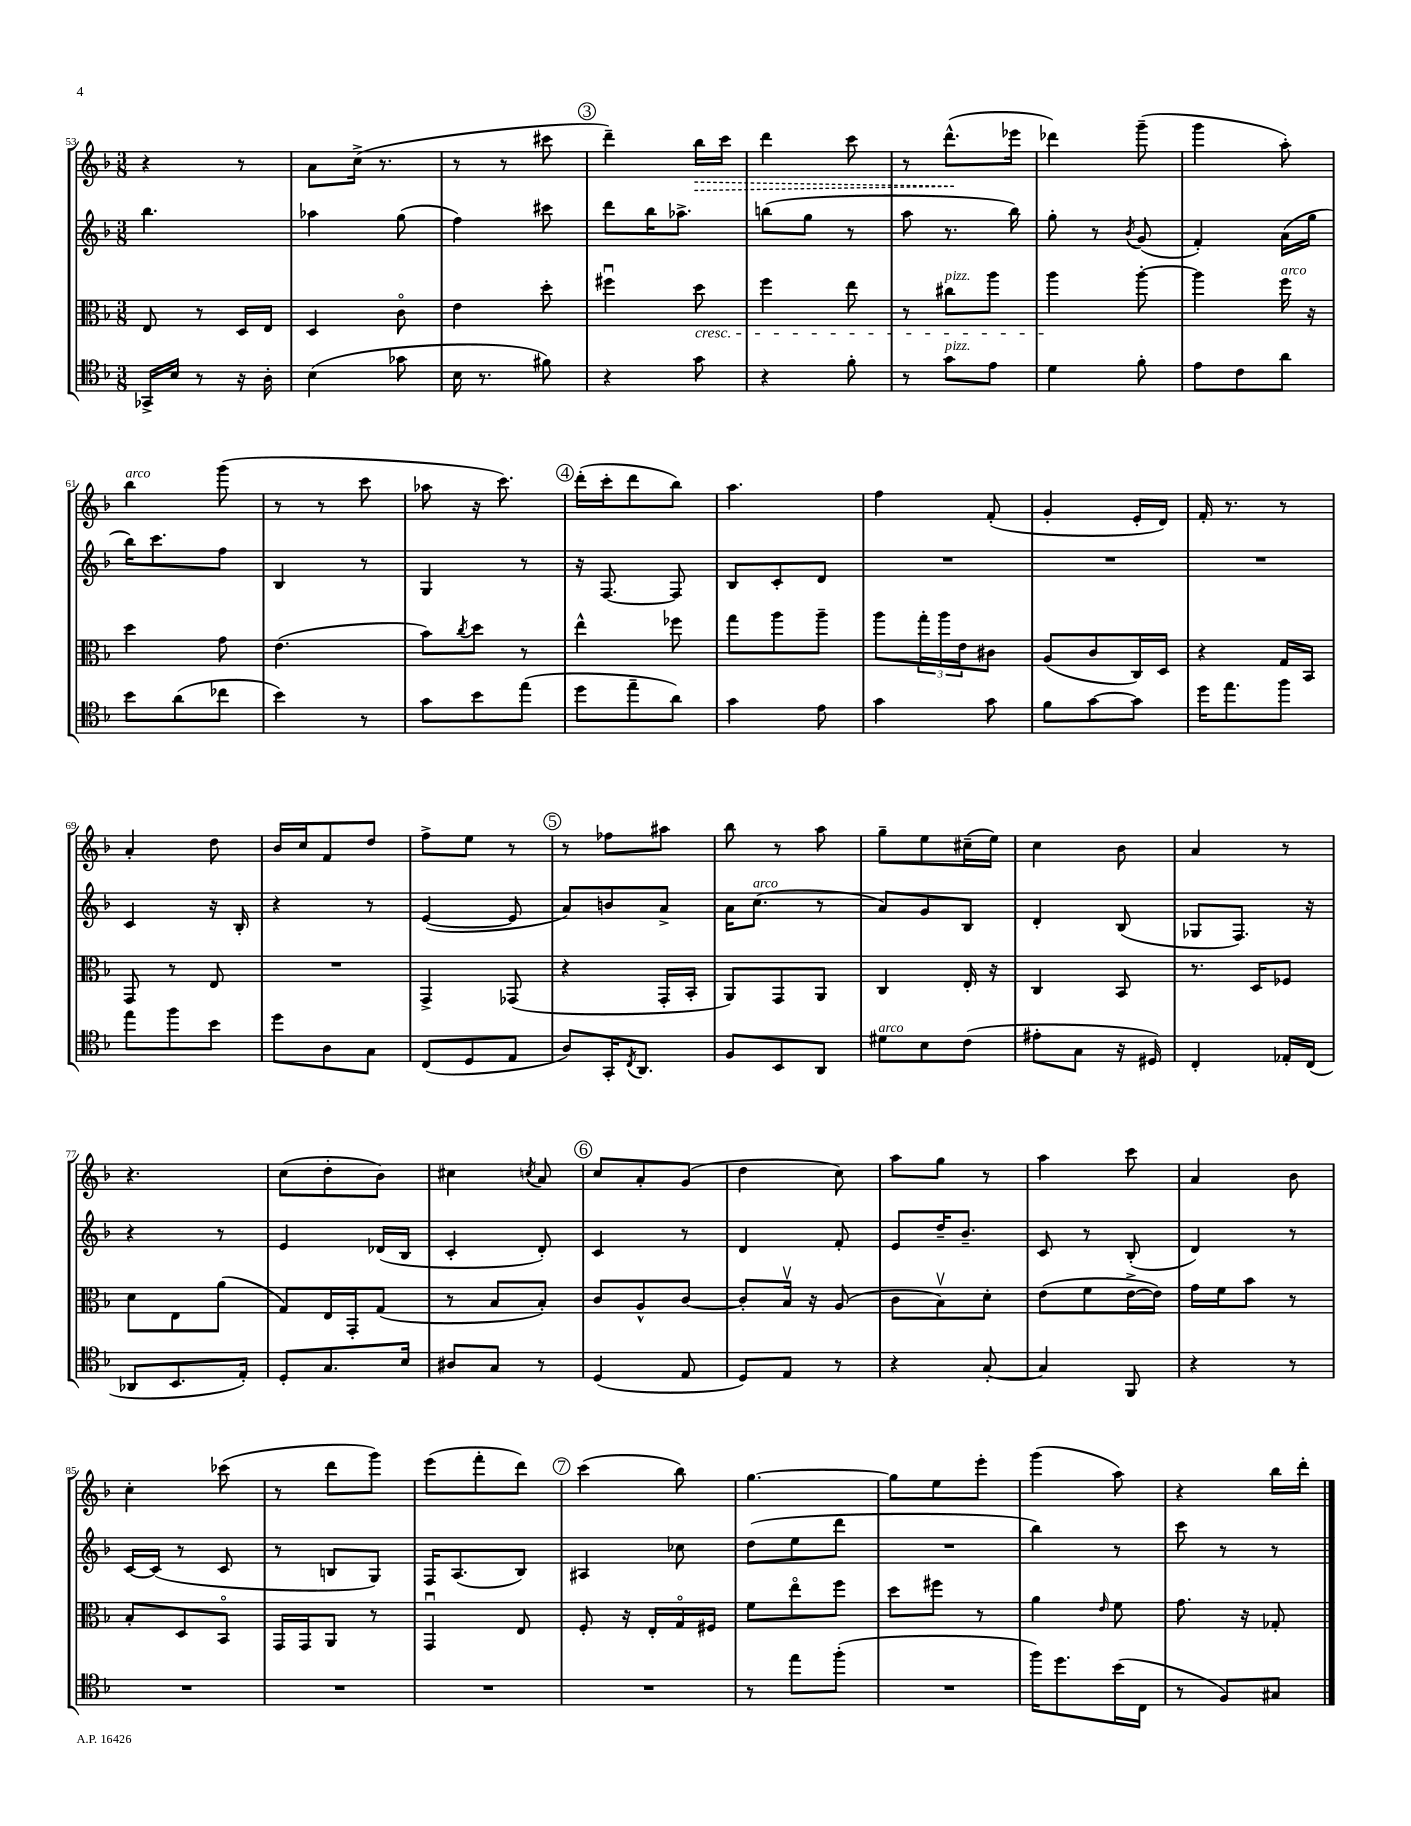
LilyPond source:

<<
\new StaffGroup <<
\new Staff = "s0" {
    \clef treble \key f \major \numericTimeSignature \time 3/8
    r4 r8 |
    a'8 c''16->( r8. |
    r8 r8 cis'''8 |
    \mark \markup { \circle "3" } d'''4--) \once \override Hairpin.style = #'dashed-line bes''16\> c'''16 |
    d'''4 c'''8 |
    r8 d'''8.-^\!( ees'''16 |
    des'''4) g'''8--( |
    g'''4 a''8-.) |
    bes''4^\markup { \italic "arco" } g'''8( |
    r8 r8 c'''8 |
    aes''8 r16 c'''8.) |
    \mark \markup { \circle "4" } d'''16-.( c'''16-. d'''8 bes''8) |
    a''4. |
    f''4 f'8-.( |
    g'4-. e'16-. d'16) |
    f'16-. r8. r8 |
    a'4-. d''8 |
    bes'16 c''16 f'8 d''8 |
    f''8-> e''8 r8 |
    \mark \markup { \circle "5" } r8 fes''8 ais''8 |
    bes''8 r8 a''8 |
    g''8-- e''8 cis''16--( e''16) |
    c''4 bes'8 |
    a'4 r8 |
    r4. |
    c''8( d''8-. bes'8) |
    cis''4 \acciaccatura { c''8 } a'8 |
    \mark \markup { \circle "6" } c''8 a'8-. g'8( |
    d''4 c''8) |
    a''8 g''8 r8 |
    a''4 c'''8 |
    a'4 bes'8 |
    c''4-. ces'''8( |
    r8 d'''8 g'''8) |
    e'''8( f'''8-. d'''8) |
    \mark \markup { \circle "7" } c'''4( bes''8) |
    g''4.~ |
    g''8 e''8 e'''8-. |
    g'''4( a''8) |
    r4 bes''16 d'''16-. \bar "|." |
}
\new Staff = "s1" {
    \clef treble \key f \major \numericTimeSignature \time 3/8
    bes''4. |
    aes''4 g''8( |
    f''4) cis'''8 |
    \mark \markup { \circle "3" } d'''8 bes''16 aes''8.-> |
    b''8( g''8 r8 |
    a''8 r8. bes''16) |
    g''8-. r8 \acciaccatura { bes'8 } g'8( |
    f'4-.) a'16( g''16 |
    bes''16) c'''8. f''8 |
    bes4 r8 |
    g4 r8 |
    \mark \markup { \circle "4" } r16 f8.~ f8 |
    bes8 c'8-. d'8 |
    R4. |
    R4. |
    R4. |
    c'4 r16 bes16-. |
    r4 r8 |
    e'4~( e'8 |
    \mark \markup { \circle "5" } a'8) b'8 a'8-> |
    a'16 c''8.^\markup { \italic "arco" }( r8 |
    a'8) g'8 bes8 |
    d'4-. bes8( |
    ges8 f8.) r16 |
    r4 r8 |
    e'4 des'16( bes16 |
    c'4-. d'8-.) |
    \mark \markup { \circle "6" } c'4 r8 |
    d'4 f'8-. |
    e'8 d''16-- bes'8.-- |
    c'8 r8 bes8-.( |
    d'4) r8 |
    c'16~ c'16( r8 c'8 |
    r8 b8 g8) |
    f16 a8.( bes8) |
    \mark \markup { \circle "7" } ais4 ces''8 |
    d''8( e''8 d'''8 |
    R4. |
    bes''4) r8 |
    c'''8 r8 r8 \bar "|." |
}
\new Staff = "s2" {
    \clef alto \key f \major \numericTimeSignature \time 3/8
    e8 r8 d16 e16 |
    d4 c'8\flageolet |
    e'4 d''8-. |
    \mark \markup { \circle "3" } fis''4\downbow d''8\cresc |
    f''4 e''8 |
    r8 cis''8^\markup { \italic "pizz." } a''8 |
    a''4\! a''8~-. |
    a''4 f''16^\markup { \italic "arco" } r16 |
    d''4 g'8 |
    e'4.( |
    bes'8) \acciaccatura { c''8 } d''8 r8 |
    \mark \markup { \circle "4" } e''4-^ fes''8 |
    g''8 a''8 a''8-- |
    a''8 \tuplet 3/2 { g''16-. a''16 e'16 } cis'8 |
    a8( c'8 c16) d16 |
    r4 g16 bes,16 |
    g,8 r8 e8 |
    R4. |
    g,4-> ges,8( |
    \mark \markup { \circle "5" } r4 g,16-. bes,16-. |
    a,8) g,8 a,8 |
    c4 e16-. r16 |
    c4 bes,8 |
    r8. d16 fes8 |
    d'8 e8 a'8( |
    g8) e16 g,16-. g8( |
    r8 bes8 bes8-.) |
    \mark \markup { \circle "6" } c'8 a8-^ c'8~ |
    c'8-. bes16\upbow r16 a8( |
    c'8 bes8\upbow) d'8-. |
    e'8( f'8 e'16~-> e'16) |
    g'16 f'16 bes'8 r8 |
    bes8-. d8 bes,8\flageolet |
    g,16 g,16 a,8 r8 |
    g,4\downbow e8 |
    \mark \markup { \circle "7" } f8-. r16 e16-. g16\flageolet fis16 |
    f'8 e''8\flageolet f''8 |
    d''8 fis''8 r8 |
    a'4 \grace { e'16 } f'8 |
    g'8. r16 ges8-. \bar "|." |
}
\new Staff = "s3" {
    \clef tenor \key f \major \numericTimeSignature \time 3/8
    ges,16-> bes16 r8 r16 a16-. |
    bes4( ges'8 |
    bes16 r8. fis'8) |
    \mark \markup { \circle "3" } r4 g'8 |
    r4 f'8-. |
    r8 g'8^\markup { \italic "pizz." } e'8 |
    d'4 f'8-. |
    e'8 c'8 a'8 |
    bes'8 a'8( ces''8 |
    bes'4) r8 |
    g'8 bes'8 e''8( |
    \mark \markup { \circle "4" } d''8 e''8-- a'8) |
    g'4 e'8 |
    g'4 g'8 |
    f'8 g'8~ g'8 |
    d''16 e''8. f''8 |
    e''8 f''8 bes'8 |
    d''8 a8 g8 |
    c8( d8 e8 |
    \mark \markup { \circle "5" } a8) g,16-. \acciaccatura { c8 } a,8. |
    f8 bes,8 a,8 |
    dis'8^\markup { \italic "arco" } bes8 c'8( |
    eis'8-. g8 r16 dis16) |
    c4-. ees16-. c16( |
    aes,8 bes,8. e16-.) |
    d8-. g8. bes16 |
    ais8 g8 r8 |
    \mark \markup { \circle "6" } d4( e8 |
    d8) e8 r8 |
    r4 g8~-. |
    g4 f,8 |
    r4 r8 |
    R4. |
    R4. |
    R4. |
    \mark \markup { \circle "7" } R4. |
    r8 e''8 f''8-.( |
    R4. |
    f''16) d''8. bes'16( c16 |
    r8 f8) gis8 \bar "|." |
}
>>
>>
\layout { \context { \Score currentBarNumber = #53 } }
